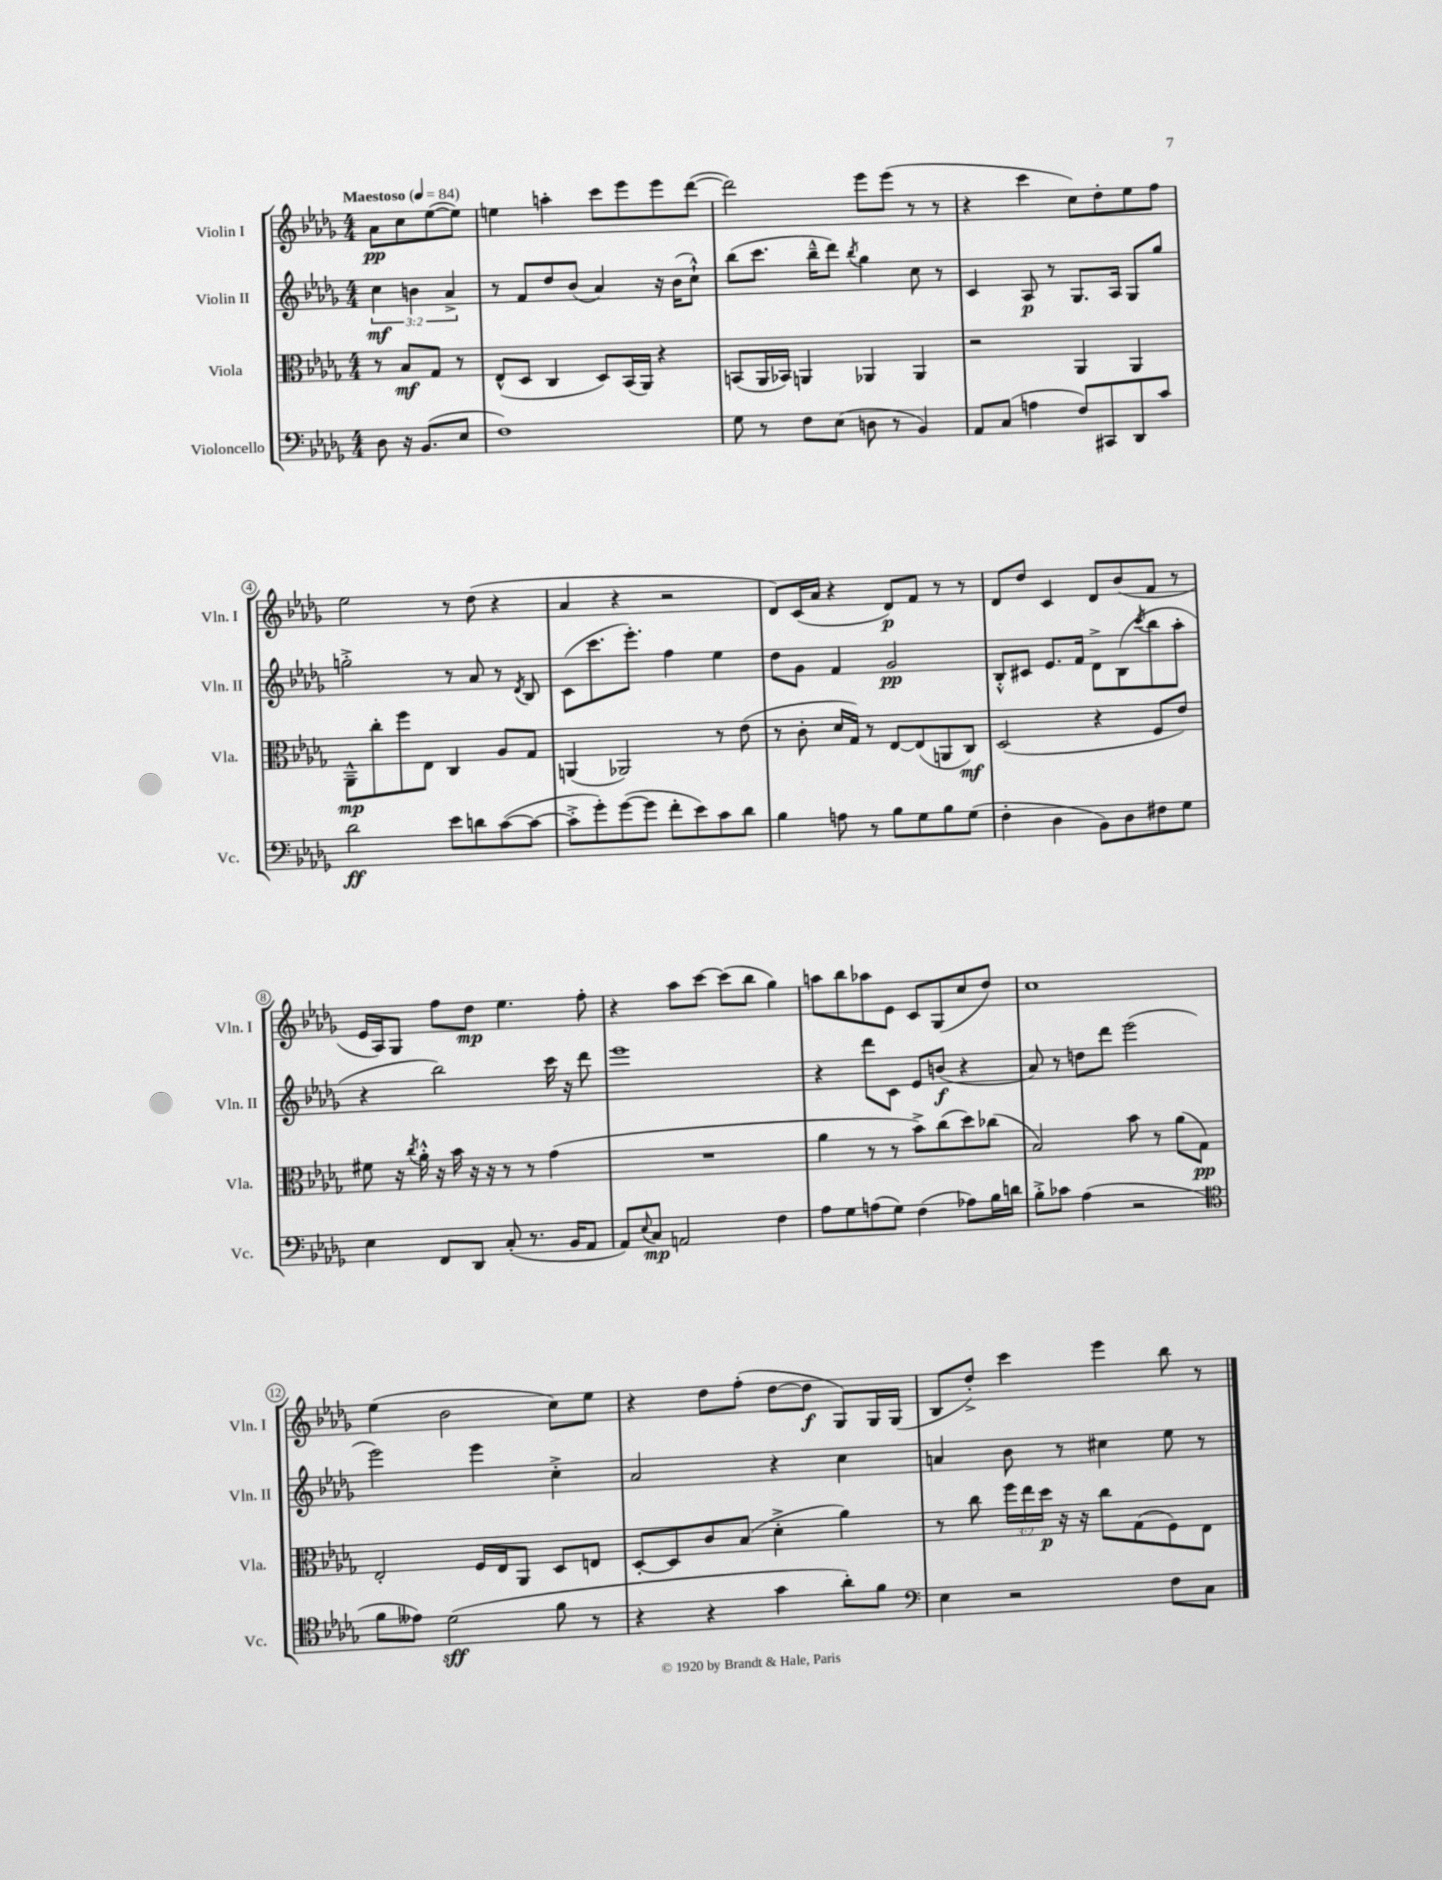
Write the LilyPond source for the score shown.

<<
\new StaffGroup <<
\new Staff = "s0" \with { instrumentName = "Violin I" shortInstrumentName = "Vln. I" } {
    \clef treble \key des \major \numericTimeSignature \time 4/4 \partial 2 \tempo "Maestoso" 4 = 84
    aes'8\pp c''8 ees''8~( ees''8) |
    e''4 a''4-. c'''8 ees'''8 ees'''8 des'''8~( |
    des'''2) ees'''8 ees'''8( r8 r8 |
    r4 c'''4 c''8) des''8-. ees''8 f''8 |
    ees''2 r8 des''8( r4 |
    aes'4 r4 r2 |
    des'8) c'16( aes'16 r4 des'8\p) f'8 r8 r8 |
    des'8 des''8 c'4 des'8 bes'8( f'8 r8 |
    ees'16 aes16) ges8 f''8 des''8\mp ees''4. f''8-. |
    r4 aes''8 c'''8~ c'''8( bes''8 ges''4) |
    a''8 bes''8 aes''8 ees'8 c'8 ges8( c''8 des''8) |
    c''1 |
    ees''4( bes'2 c''8) ees''8 |
    r4 des''8 f''8-.( des''8~ des''8\f ges8) ges16 ges16( |
    bes8 des''8-.->) c'''4 ees'''4 bes''8 r8 \bar "|." |
}
\new Staff = "s1" \with { instrumentName = "Violin II" shortInstrumentName = "Vln. II" } {
    \clef treble \key des \major \numericTimeSignature \time 4/4 \override Staff.TupletNumber.text = #tuplet-number::calc-fraction-text \partial 2
    \tuplet 3/2 { c''4\mf b'4 aes'4-> } |
    r8 f'8 des''8 bes'8( aes'4) r16 bes'16( c''8-!-^) |
    bes''8( c'''8. bes''16---^ des'''8) \acciaccatura { bes''8 } ges''4 c''8 r8 |
    c'4 aes8\p r8 ges8. aes16 ges8 ges''8 |
    g''2-.-> r8 aes'8 r8 \acciaccatura { des'8 } bes8 |
    c'8( c'''8. ees'''8.-.) f''4 ees''4 |
    des''8 ges'8 f'4 ges'2\pp |
    bes8-.-^ cis'8 ees'8. f'16 des'8-> bes8( \acciaccatura { c'''8 } bes''8 aes''8-. |
    r4 bes''2) c'''16 r16 des'''8 |
    ees'''1 |
    r4 des'''8 c'8 ees'8 b'8\f( r4 |
    aes'8) r8 d''8 des'''8 ees'''2( |
    ees'''2) ees'''4 c''4-.-> |
    aes'2 r4 c''4 |
    a'4 bes'8 r8 cis''4 ees''8 r8 \bar "|." |
}
\new Staff = "s2" \with { instrumentName = "Viola" shortInstrumentName = "Vla." } {
    \clef alto \key des \major \numericTimeSignature \time 4/4 \override Staff.TupletNumber.text = #tuplet-number::calc-fraction-text \partial 2
    r8 bes8\mf ges8 r8 |
    ees8-^( des8 c4 des8) bes,16( aes,16) r4 |
    b,8( aes,16 bes,16) a,4 aes,4 aes,4 |
    r2 aes,4 aes,4 |
    aes,8---^\mp c''8-. f''8 ees8 c4 aes8 ges8 |
    a,4( aes,2) r8 ees'8( |
    r8 c'8-. des'16 ges16) r8 ees8~ ees8( a,8 c8\mf) |
    des2( r4 f8 ees'8) |
    fis'8 r16 \acciaccatura { c''8 } aes'16-.-^ r16 bes'16 r16 r16 r8 r8 ges'4( |
    R1 |
    aes'4 r8 r8 bes'8->) c''8( des''8) ces''8( |
    bes2) bes'8 r8 aes'8( ges8\pp) |
    ees2-. f16 ees16 aes,8 des8 e8 |
    des8~-. des8 c'8 bes8( des'4-.-> aes'4) |
    r8 c''8 \tuplet 3/2 { f''16 ees''16 des''16\p } r16 r16 c''8 ges8( f8) ees8 \bar "|." |
}
\new Staff = "s3" \with { instrumentName = "Violoncello" shortInstrumentName = "Vc." } {
    \clef bass \key des \major \numericTimeSignature \time 4/4 \partial 2
    des8 r16 bes,8.( ees8 |
    f1) |
    ges8 r8 f8 ees8( d8 r8 bes,4) |
    aes,8 c8( a4 f8) cis,8 des,8 c'8 |
    des'2\ff ees'8 d'8 c'8~( c'8~ |
    c'8-.-> ges'8-.) ges'8~( ges'8 f'8-. ees'8) c'8 des'8 |
    bes4 a8 r8 bes8 ges8 bes8 ges8( |
    f4-. des4 bes,8) des8 fis8 ges8 |
    ees4 f,8 des,8 c8-.( r8. bes,16 aes,8 |
    aes,8) \appoggiatura { ees8 } c8\mp a,2 f4 |
    aes8 ges8 a8( ges8) f4( aes8) bes16 d'16 |
    bes8-.-> ces'8 aes4( r2 |
    \clef tenor f'8 eeses'8) des'2\sff( f'8 r8 |
    r4 r4 ges'4 aes'8-.) f'8 |
    \clef bass ees4 r2 f8 c8 \bar "|." |
}
>>
>>
\layout { \context { \Score \override BarNumber.stencil = #(make-stencil-circler 0.1 0.3 ly:text-interface::print) } }
